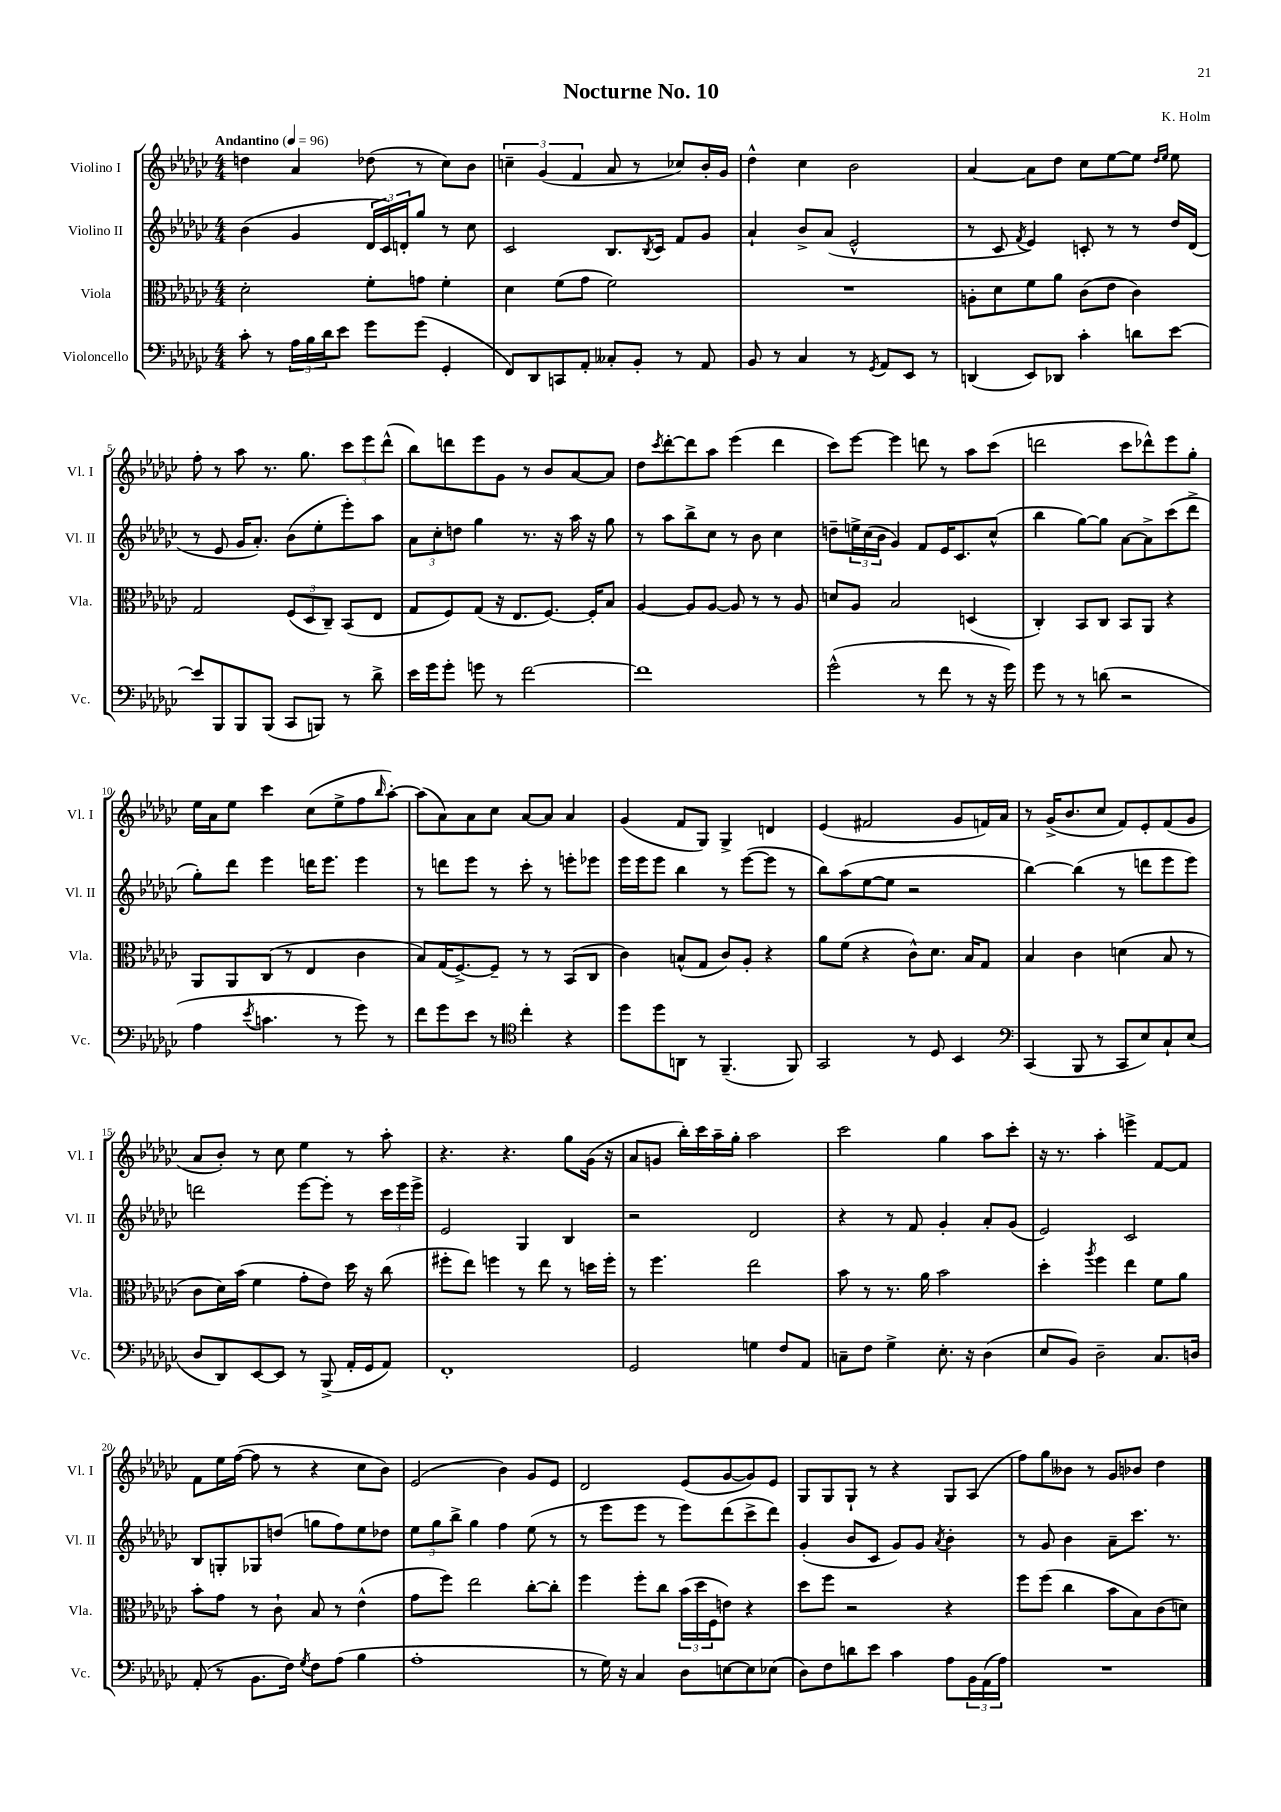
\header { title = "Nocturne No. 10" composer = "K. Holm" }
<<
\new StaffGroup <<
\new Staff = "s0" \with { instrumentName = "Violino I" shortInstrumentName = "Vl. I" } {
    \clef treble \key ges \major \numericTimeSignature \time 4/4 \tempo "Andantino" 4 = 96
    d''4 aes'4 des''8( r8 ces''8) bes'8 |
    \tuplet 3/2 { c''4-- ges'4( f'4 } aes'8 r8 ces''8) bes'16-. ges'16 |
    des''4-^ ces''4 bes'2 |
    aes'4~ aes'8 des''8 ces''8 ees''8~ ees''8 \grace { des''16 ees''16 } ees''8 |
    f''8-. r8 aes''8 r8. ges''8. \tuplet 3/2 { ces'''8 ees'''8 des'''8-^( } |
    bes''8) d'''8 ees'''8 ges'8 r8 bes'8 aes'8~ aes'8 |
    des''8 \acciaccatura { ces'''8 } des'''8~-. des'''8 aes''8 ees'''4( des'''4 |
    ces'''8) ees'''8~ ees'''4 d'''8 r8 aes''8 ces'''8( |
    d'''2 ces'''8 des'''8-^) ees'''8 ges''8-. |
    ees''16 aes'16 ees''8 ces'''4 ces''8( ees''8-> f''8 \grace { bes''16 } aes''8~-.) |
    aes''8( aes'8) aes'8 ces''8 aes'8~ aes'8 aes'4 |
    ges'4( f'8 ges8) ges4-> d'4 |
    ees'4( fis'2 ges'8 f'16) aes'16 |
    r8 ges'16->( bes'8. ces''8 f'8) ees'8-. f'8( ges'8 |
    aes'8 bes'8-.) r8 ces''8 ees''4 r8 aes''8-. |
    r4. r4. ges''8 ges'16( r16 |
    aes'8 g'8 bes''16-.) ces'''16 aes''16-- ges''16-. aes''2 |
    ces'''2 ges''4 aes''8 ces'''8-. |
    r16 r8. aes''4-. e'''4-> f'8~ f'8 |
    f'8 ees''16 f''16~( f''8 r8 r4 ces''8 bes'8) |
    ees'2( bes'4) ges'8 ees'8 |
    des'2 ees'8( ges'8~ ges'8) ees'8 |
    ges8 ges8 ges8-! r8 r4 ges8 aes8( |
    f''8) ges''8 beses'8 r8 ges'8 bes'8 des''4 \bar "|." |
}
\new Staff = "s1" \with { instrumentName = "Violino II" shortInstrumentName = "Vl. II" } {
    \clef treble \key ges \major \numericTimeSignature \time 4/4
    bes'4( ges'4 \tuplet 3/2 { des'16 ces'16) d'16-. } ges''8 r8 ces''8 |
    ces'2 bes8. \acciaccatura { bes8 } ces'16 f'8 ges'8 |
    aes'4-! bes'8-> aes'8( ees'2-^ |
    r8 ces'8 \acciaccatura { f'8 } ees'4) c'8-. r8 r8 des''16 des'16( |
    r8 ees'8 ges'16 aes'8.-.) bes'8( ees''8-. ees'''8-.) aes''8 |
    \tuplet 3/2 { aes'8 ces''8-. d''8 } ges''4 r8. r16 aes''16 r16 ges''8 |
    r8 aes''8 bes''8-> ces''8 r8 bes'8 ces''4 |
    d''8-- \tuplet 3/2 { e''16-> ces''16( bes'16 } ges'4) f'8 ees'16 ces'8. ces''8-^( |
    bes''4 ges''8~) ges''8 aes'8~ aes'8-> ces'''8( des'''8-> |
    ges''8-.) des'''8 ees'''4 d'''16 ees'''8. ees'''4 |
    r8 d'''8 ees'''8 r8 ces'''8-. r8 e'''8-. ees'''8 |
    ees'''16 ees'''16 ees'''8 bes''4 r8 ees'''8~( ees'''8 r8 |
    bes''8) aes''8( ees''8~ ees''8 r2 |
    bes''4~) bes''4( r8 d'''8 ees'''8 ees'''8) |
    d'''2 ees'''8~ ees'''8-. r8 \tuplet 3/2 { ces'''16 ees'''16 ees'''16-> } |
    ees'2 ges4 bes4 |
    r2 des'2 |
    r4 r8 f'8 ges'4-. aes'8-. ges'8( |
    ees'2) ces'2 |
    bes8 g8-. ges8 d''8( g''8 f''8) ees''8 des''8 |
    \tuplet 3/2 { ees''8 ges''8 bes''8-> } ges''4 f''4 ees''8( r8 |
    r8 ees'''8 ees'''8 r8 ees'''8) des'''8( ces'''8-> des'''8) |
    ges'4-.( bes'8 ces'8 ges'8) ges'8 \acciaccatura { aes'8 } bes'4-. |
    r8 ges'8 bes'4 aes'8-- ces'''8. r8. \bar "|." |
}
\new Staff = "s2" \with { instrumentName = "Viola" shortInstrumentName = "Vla." } {
    \clef alto \key ges \major \numericTimeSignature \time 4/4
    des'2-. f'8-. g'8 f'4-. |
    des'4 f'8( ges'8 f'2) |
    R1 |
    a8-. des'8 f'8 aes'8 ces'8( ees'8 ces'4) |
    ges2 \tuplet 3/2 { f8( des8 ces8--) } bes,8( ees8 |
    ges8 f8) ges8( r16 ees8. f8.~) f16-. bes8 |
    aes4~ aes8 aes8~ aes8 r8 r8 aes8 |
    d'8 aes8 bes2 d4( |
    ces4-.) bes,8 ces8 bes,8 aes,8 r4 |
    aes,8 aes,8 ces8( r8 ees4 ces'4 |
    bes8) ges16( f8.~->) f8-- r8 r8 bes,8( ces8 |
    ces'4) b8-^( ges8 ces'8) aes8-. r4 |
    aes'8 f'8( r4 ces'8-^) des'8. bes16 ges8 |
    bes4 ces'4 d'4( bes8 r8 |
    ces'8 des'16) bes'16( f'4 ges'8-. ees'8) des''16 r16 ces''8( |
    fis''8-. ees''8) f''4 r8 ees''8 r8 d''16 f''16-. |
    r8 f''4. ees''2 |
    bes'8 r8 r8. aes'16 bes'2 |
    des''4-. \acciaccatura { aes''8 } f''4 ees''4 f'8 aes'8 |
    bes'8-. ges'8 r8 ces'8-! bes8 r8 ees'4-^( |
    ges'8 f''8) ees''2 ces''8~-. ces''8-. |
    f''4 f''8-. ces''8 \tuplet 3/2 { bes'16( des''16 f16 } e'8) r4 |
    des''8 f''8 r2 r4 |
    f''8 f''8( ces''4 bes'8 bes8) ces'8( d'8) \bar "|." |
}
\new Staff = "s3" \with { instrumentName = "Violoncello" shortInstrumentName = "Vc." } {
    \clef bass \key ges \major \numericTimeSignature \time 4/4
    ces'8-. r8 \tuplet 3/2 { aes16 bes16 des'16 } ees'8 ges'8 ges'8( ges,4-. |
    f,8) des,8 c,8 aes,8-. ceses8-. bes,8-. r8 aes,8 |
    bes,8 r8 ces4 r8 \acciaccatura { ges,8 } aes,8 ees,8 r8 |
    d,4( ees,8) des,8 ces'4-. d'8 ees'8~ |
    ees'8 bes,,8 bes,,8 bes,,8( ces,8 b,,8) r8 des'8-> |
    ees'16 ges'16 ges'8-. g'8 r8 f'2~ |
    f'1 |
    ges'2-^( r8 f'8 r8 r16 ges'16) |
    ges'8 r8 r8 d'8( r2 |
    aes4 \acciaccatura { ees'8 } c'4. r8 ges'8) r8 |
    f'8 ges'8 ees'8 r8 \clef tenor ces''4-. r4 |
    des''8 des''8 a,8 r8 f,4.--( f,8) |
    ges,2 r8 des8 bes,4 |
    \clef bass ces,4( bes,,8 r8 ces,8 ees8) ces8-! ees8( |
    des8 des,8) ees,8~ ees,8 r8 bes,,8->( aes,16-. ges,16 aes,8) |
    f,1-. |
    ges,2 g4 f8 aes,8 |
    c8-- f8 ges4-> ees8.-. r16 des4( |
    ees8 bes,8) des2-- ces8. d16 |
    aes,8-.( r8 bes,8. f16) \acciaccatura { ges8 } f8 aes8( bes4 |
    aes1-. |
    r8 ges16) r16 ces4 des8 e8~ e8 ees8( |
    des8) f8 d'8 ees'8 ces'4 aes8 \tuplet 3/2 { bes,16 aes,16( aes16) } |
    R1 \bar "|." |
}
>>
>>
